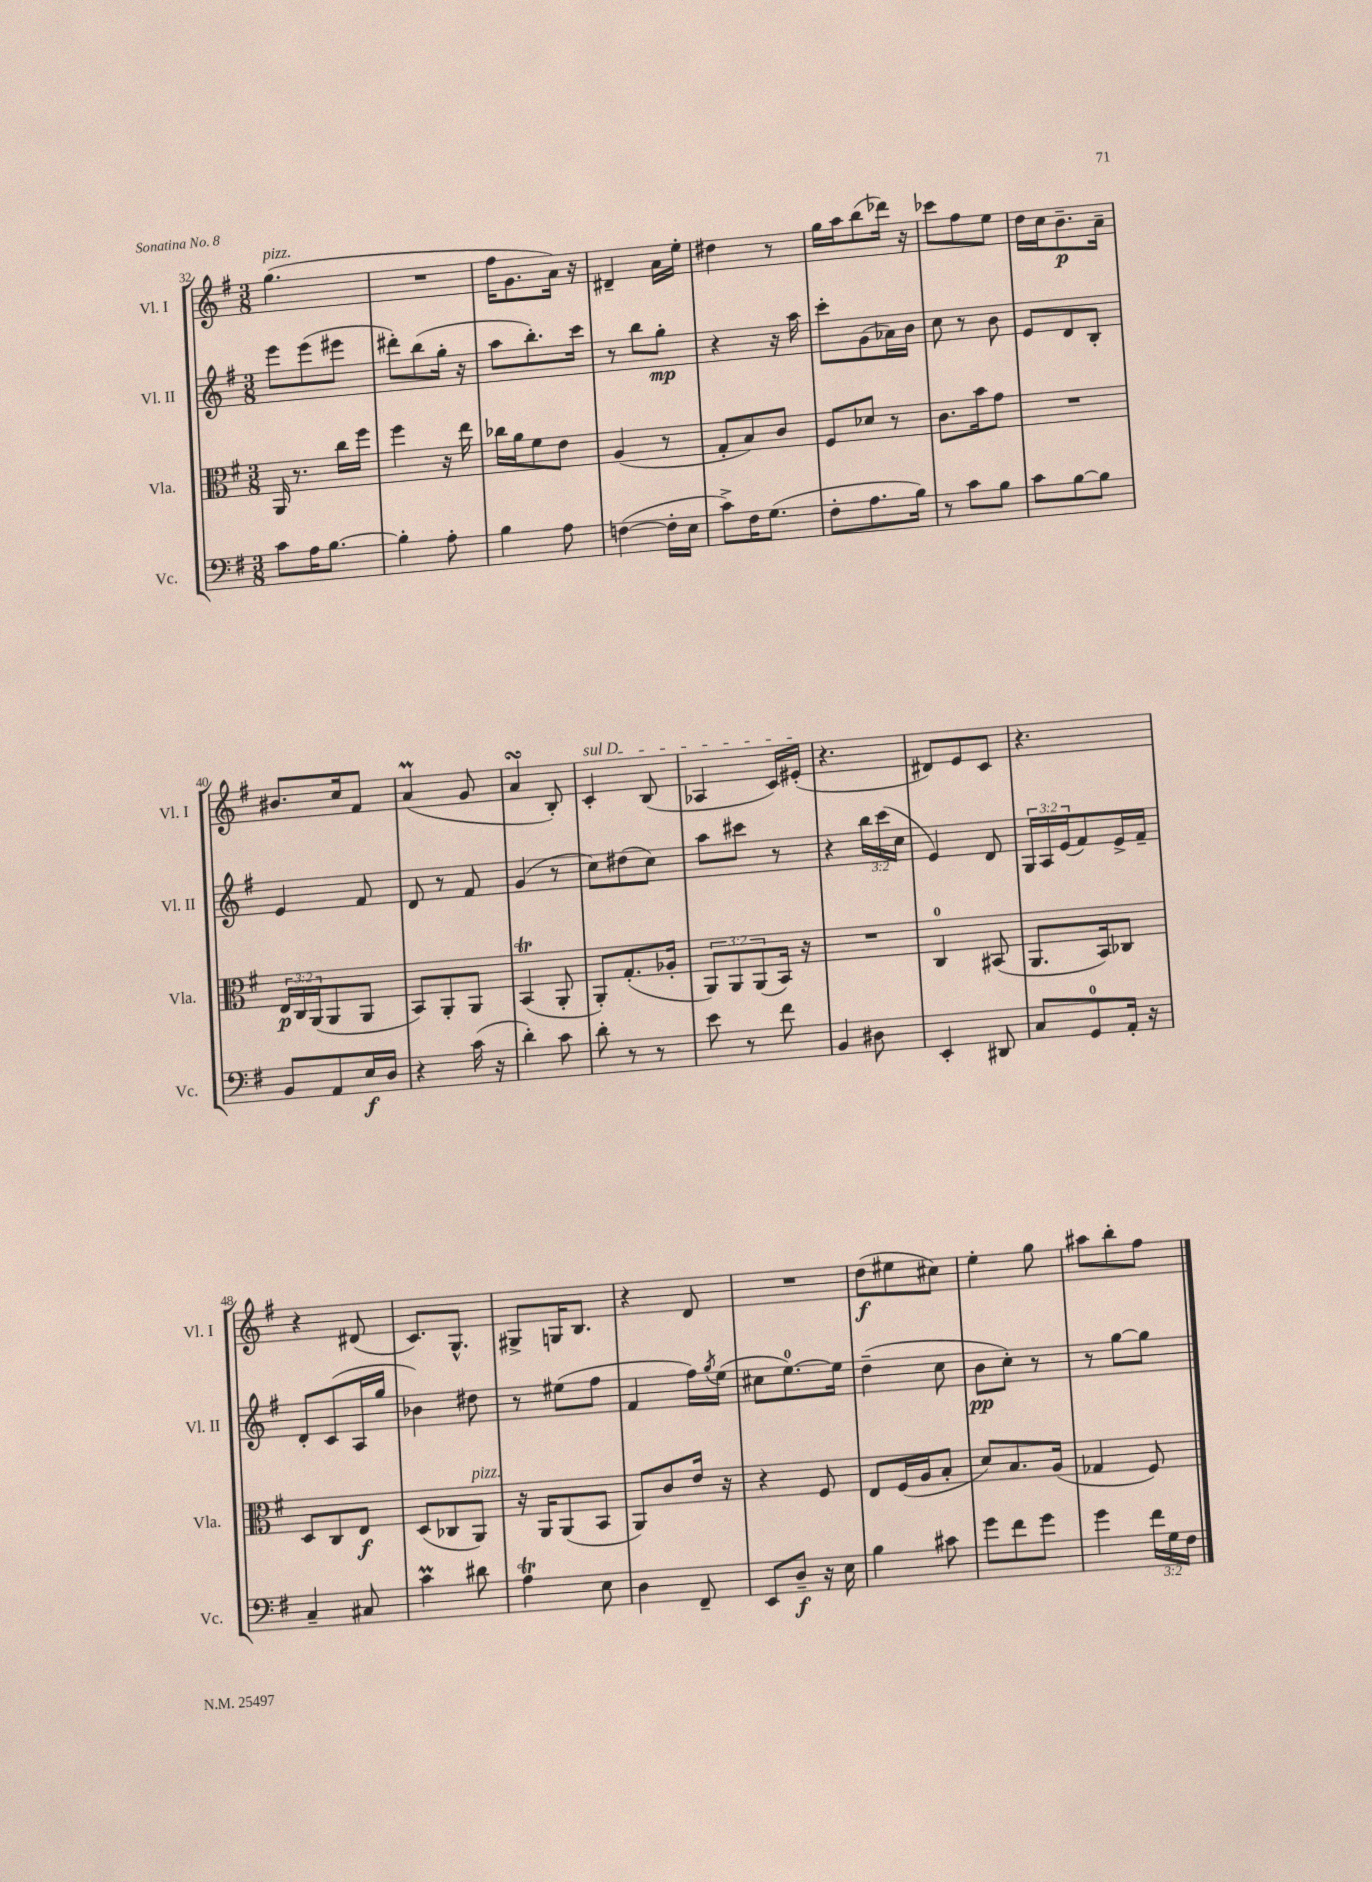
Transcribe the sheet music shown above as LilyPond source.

<<
\new StaffGroup <<
\new Staff = "s0" \with { instrumentName = "Vl. I" shortInstrumentName = "Vl. I" } {
    \clef treble \key g \major \numericTimeSignature \time 3/8
    g''4.^\markup { \italic "pizz." }( |
    R4. |
    fis''16 g'8. a'16) r16 |
    dis'4-- a'16 e''16-. |
    dis''4 r8 |
    g''16 a''16 b''8( des'''16) r16 |
    ces'''8 fis''8 e''8 |
    d''16 c''16 b'8.--\p a'16-- |
    bis'8. c''16 fis'8 |
    a'4\prall( g'8 |
    a'4\turn b8-.) |
    \once \override TextSpanner.bound-details.left.text = \markup { \italic "sul D" } c'4-.\startTextSpan b8( |
    aes4 c'16) eis'16-.\stopTextSpan( |
    r4. |
    dis'8) e'8 c'8 |
    r4. |
    r4 dis'8( |
    c'8.) g8.-^ |
    gis8-> g16 b8. |
    r4 d'8 |
    R4. |
    d''8\f( eis''8 cis''8) |
    e''4-. g''8 |
    ais''8 b''8-. fis''8 \bar "|." |
}
\new Staff = "s1" \with { instrumentName = "Vl. II" shortInstrumentName = "Vl. II" } {
    \clef treble \key g \major \numericTimeSignature \time 3/8 \override Staff.TupletNumber.text = #tuplet-number::calc-fraction-text
    e'''8 e'''8( eis'''8 |
    dis'''8-.) b''8( g''16-. r16 |
    a''8 b''8.-.) c'''16 |
    r8 b''8 g''8-.\mp |
    r4 r16 a''16 |
    c'''8-. g'8( aes'16) b'16 |
    c''8 r8 b'8 |
    e'8 d'8 b8-. |
    e'4 fis'8 |
    d'8 r8 fis'8 |
    g'4( r8 |
    c''8) dis''8( c''8) |
    a''8 cis'''8 r8 |
    r4 \tuplet 3/2 { b''16 c'''16( c''16 } |
    e'4) d'8 |
    \tuplet 3/2 { g16 a16 e'16( } fis'8) e'16-> fis'16-- |
    d'8-. c'8( a16 g''16 |
    bes'4) dis''8 |
    r8 eis''8( fis''8 |
    fis'4 fis''16) \acciaccatura { g''8 } e''16( |
    cis''8 e''8.-0~) e''16 |
    d''4--( c''8 |
    b'8\pp c''8-.) r8 |
    r8 g''8~ g''8 \bar "|." |
}
\new Staff = "s2" \with { instrumentName = "Vla." shortInstrumentName = "Vla." } {
    \clef alto \key g \major \numericTimeSignature \time 3/8 \override Staff.TupletNumber.text = #tuplet-number::calc-fraction-text
    a,16 r8. c''16 fis''16 |
    fis''4 r16 e''16 |
    ces''16 a'16 fis'8 e'8 |
    a4( r8 |
    g8-. b8) c'8 |
    fis8 des'8 r8 |
    c'8. b'16 g'8 |
    R4. |
    \tuplet 3/2 { e16\p c16 a,16( } a,8 a,8 |
    b,8) a,8-. a,8 |
    b,4\trill( a,8-. |
    a,8-.) g8.-.( aes16-. |
    \tuplet 3/2 { a,8) a,8 a,8( } b,16) r16 |
    R4. |
    c4-0 bis,8( |
    a,8. b,16) ces8 |
    d8 c8 e8\f |
    d8( ces8 a,8^\markup { \italic "pizz." }) |
    r16 a,16 a,8( b,8 |
    a,8) c'8 e'16 r16 |
    r4 fis8 |
    e8 fis16( a16 b8-. |
    d'8) b8. a16( |
    ges4 fis8) \bar "|." |
}
\new Staff = "s3" \with { instrumentName = "Vc." shortInstrumentName = "Vc." } {
    \clef bass \key g \major \numericTimeSignature \time 3/8 \override Staff.TupletNumber.text = #tuplet-number::calc-fraction-text
    c'8 a16 b8.~ |
    b4-. a8-. |
    b4 a8 |
    f4~( f16-. e16 |
    c'8->) fis16 g8.( |
    fis8-. a8. b16) |
    r8 c'8 b8 |
    c'8 b8~ b8 |
    b,8 a,8 e16\f d16 |
    r4 c'16( r16 |
    d'4-.) c'8 |
    d'8-. r8 r8 |
    e'8 r8 fis'8 |
    b,4 dis8 |
    e,4-. dis,8 |
    c8 g,8-0 a,16-. r16 |
    c4-- cis8 |
    c'4\prall dis'8 |
    a4\trill e8 |
    d4 fis,8-- |
    e,8 d8--\f r16 e16 |
    b4 cis'8 |
    g'8 fis'8 g'8 |
    g'4 \tuplet 3/2 { fis'16 g16 fis16 } \bar "|." |
}
>>
>>
\layout { \context { \Score currentBarNumber = #32 } }
